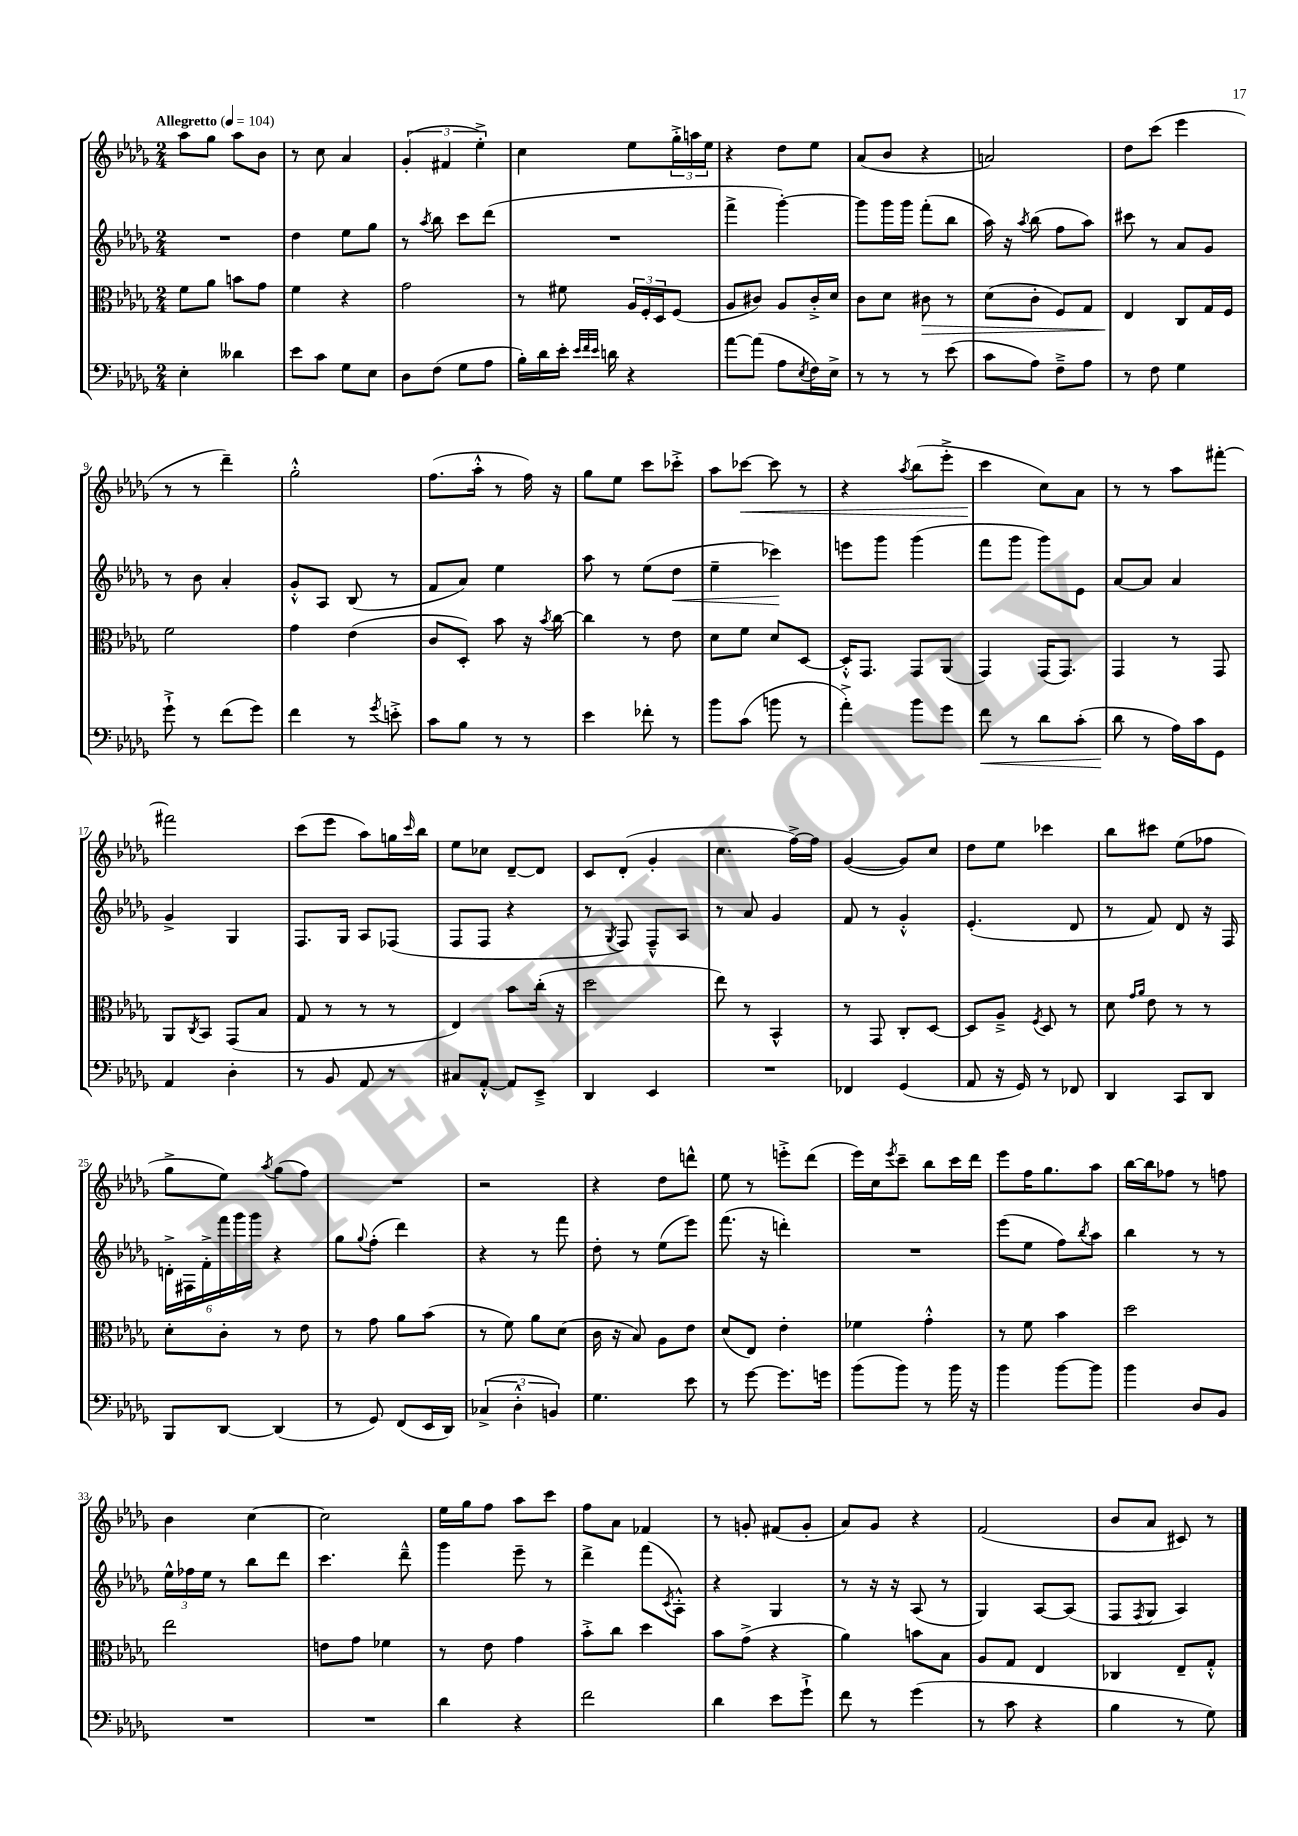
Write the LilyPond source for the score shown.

<<
\new StaffGroup <<
\new Staff = "s0" {
    \clef treble \key des \major \numericTimeSignature \time 2/4 \tempo "Allegretto" 4 = 104
    aes''8 ges''8 aes''8 bes'8 |
    r8 c''8 aes'4 |
    \tuplet 3/2 { ges'4-.( fis'4 ees''4-.->) } |
    c''4 ees''8 \tuplet 3/2 { ges''16-.-> a''16 ees''16 } |
    r4 des''8 ees''8 |
    aes'8( bes'8 r4 |
    a'2) |
    des''8 c'''8( ees'''4 |
    r8 r8 des'''4--) |
    ges''2-.-^ |
    f''8.( aes''16-.-^ r8 f''16) r16 |
    ges''8 ees''8 c'''8 ces'''8-.-> |
    aes''8 ces'''8~\< ces'''8 r8 |
    r4 \acciaccatura { aes''8 } bes''8( ees'''8-.-> |
    c'''4\! c''8) aes'8 |
    r8 r8 aes''8 fis'''8~-. |
    fis'''2 |
    c'''8( ees'''8 aes''8) g''16 \grace { c'''16 } bes''16 |
    ees''8 ces''8 des'8~-- des'8 |
    c'8 des'8-.( ges'4-. |
    c''4. f''16~->) f''16 |
    ges'4~( ges'8) c''8 |
    des''8 ees''8 ces'''4 |
    bes''8 cis'''8 ees''8( fes''8 |
    ges''8-> ees''8) \acciaccatura { aes''8 } ges''8( f''8) |
    R2 |
    r2 |
    r4 des''8 d'''8-^ |
    ees''8 r8 e'''8-.-> des'''8( |
    ees'''16) c''16 \acciaccatura { ees'''8 } c'''8-- bes''8 c'''16 des'''16 |
    ees'''8 f''16 ges''8. aes''8 |
    bes''16~ bes''16 fes''8 r8 f''8 |
    bes'4 c''4~ |
    c''2 |
    ees''16 ges''16 f''8 aes''8 c'''8 |
    f''8 aes'8 fes'4 |
    r8 g'8-. fis'8( g'8-. |
    aes'8) ges'8 r4 |
    f'2( |
    bes'8 aes'8 cis'8) r8 \bar "|." |
}
\new Staff = "s1" {
    \clef treble \key des \major \numericTimeSignature \time 2/4
    R2 |
    des''4 ees''8 ges''8 |
    r8 \acciaccatura { aes''8 } bes''8 c'''8 des'''8( |
    R2 |
    f'''4-> ges'''4~-.) |
    ges'''8 ges'''16 ges'''16 f'''8-.( bes''8 |
    aes''16) r16 \acciaccatura { aes''8 } bes''8( f''8 aes''8) |
    cis'''8 r8 aes'8 ges'8 |
    r8 bes'8 aes'4-. |
    ges'8-.-^ aes8 bes8( r8 |
    f'8 aes'8) ees''4 |
    aes''8 r8 ees''8( des''8\< |
    ees''4-- ces'''4\!) |
    e'''8 ges'''8 ges'''4( |
    f'''8 ges'''8 ges'''8) ees'8 |
    aes'8~ aes'8 aes'4 |
    ges'4-> ges4 |
    f8. ges16 aes8 fes8( |
    f8 f8 r4 |
    r8 \acciaccatura { ges8 } f8) f8---^ aes8 |
    r8 aes'8 ges'4 |
    f'8 r8 ges'4-.-^ |
    ees'4.-.( des'8 |
    r8 f'8) des'8 r16 f16 |
    \tuplet 6/4 { d'16-.-> fis16 f'16-.-> f'''16 ges'''16 ges'''16 } r4 |
    ges''8 \appoggiatura { ges''8 } f''8-.( des'''4) |
    r4 r8 f'''8 |
    des''8-. r8 ees''8( ees'''8) |
    f'''8.( r16 d'''4-.) |
    R2 |
    ees'''8( ees''8 f''8) \acciaccatura { bes''8 } aes''8 |
    bes''4 r8 r8 |
    \tuplet 3/2 { ees''16-^ fes''16 ees''16 } r8 bes''8 des'''8 |
    c'''4. des'''8---^ |
    ges'''4 ees'''8-- r8 |
    des'''4-> f'''8( \acciaccatura { c'8 } aes8-.-^) |
    r4 ges4 |
    r8 r16 r16 aes8( r8 |
    ges4) aes8~ aes8( |
    f8 \acciaccatura { f8 } ges8 aes4) \bar "|." |
}
\new Staff = "s2" {
    \clef alto \key des \major \numericTimeSignature \time 2/4
    f'8 aes'8 b'8 ges'8 |
    f'4 r4 |
    ges'2 |
    r8 fis'8 \tuplet 3/2 { aes16 f16-. des16 } f8( |
    aes8 cis'8) aes8 cis'16-.-> des'16 |
    c'8 des'8 cis'8\> r8 |
    des'8( c'8-. f8) ges8 |
    ees4\! c8 ges16 f16 |
    f'2 |
    ges'4 ees'4( |
    c'8 des8-.) bes'8 r16 \acciaccatura { bes'8 } c''16~ |
    c''4 r8 ees'8 |
    des'8 f'8 des'8 des8~ |
    des16-.-^ ges,8. ges,8 aes,8( |
    ges,4) ges,16( ges,8.) |
    ges,4 r8 ges,8 |
    aes,8 \acciaccatura { c8 } bes,8 ges,8( bes8 |
    ges8 r8 r8 r8 |
    ees4) bes'8 c''16-.( r16 |
    des''2 |
    ees''8) r8 bes,4-^ |
    r8 ges,8 c8-. des8~ |
    des8 aes8---> \acciaccatura { f8 } des8 r8 |
    des'8 \grace { ges'16 aes'16 } ees'8 r8 r8 |
    des'8-. c'8-. r8 ees'8 |
    r8 ges'8 aes'8 bes'8( |
    r8 f'8) aes'8 des'8( |
    c'16 r16 bes8) aes8 ees'8 |
    des'8( ees8) ees'4-. |
    fes'4 ges'4-.-^ |
    r8 f'8 bes'4 |
    des''2 |
    ees''2 |
    e'8 ges'8 fes'4 |
    r8 ees'8 ges'4 |
    bes'8-.-> c''8 des''4 |
    bes'8 ges'8->( r4 |
    aes'4) b'8 bes8 |
    aes8 ges8 ees4 |
    ces4 ees8-- ges8-.-^ \bar "|." |
}
\new Staff = "s3" {
    \clef bass \key des \major \numericTimeSignature \time 2/4
    ees4-. deses'4 |
    ees'8 c'8 ges8 ees8 |
    des8 f8( ges8 aes8 |
    bes16-.) des'16 ees'16-. \grace { ees'32 f'32 ees'32 } d'16 r4 |
    aes'8~ aes'8( aes8 \acciaccatura { ees8 } f16) ees16-> |
    r8 r8 r8 ees'8( |
    c'8 aes8) f8---> aes8 |
    r8 f8 ges4 |
    ges'8-!-> r8 f'8( ges'8) |
    f'4 r8 \acciaccatura { ges'8 } e'8-.-> |
    c'8 bes8 r8 r8 |
    ees'4 fes'8-. r8 |
    bes'8 c'8( b'8 r8 |
    aes'4-.->) bes'8 ges'8 |
    f'8\< r8 des'8 c'8-.( |
    des'8\! r8 aes16) c'16 ges,8 |
    aes,4 des4-. |
    r8 bes,8 aes,8 r8 |
    cis8 aes,8~-.-^ aes,8 ees,8---> |
    des,4 ees,4 |
    R2 |
    fes,4 ges,4( |
    aes,8 r16 ges,16) r8 fes,8 |
    des,4 c,8 des,8 |
    bes,,8 des,8~ des,4( |
    r8 ges,8) f,8( ees,16 des,16) |
    \tuplet 3/2 { ces4->( des4-.-^ b,4) } |
    ges4. ees'8 |
    r8 ges'8~ ges'8. g'16 |
    bes'8( bes'8) r8 bes'16 r16 |
    bes'4 bes'8~ bes'8 |
    bes'4 des8 bes,8 |
    R2 |
    R2 |
    des'4 r4 |
    f'2 |
    des'4 ees'8 ges'8-!-> |
    f'8 r8 ges'4( |
    r8 c'8 r4 |
    bes4 r8 ges8) \bar "|." |
}
>>
>>
